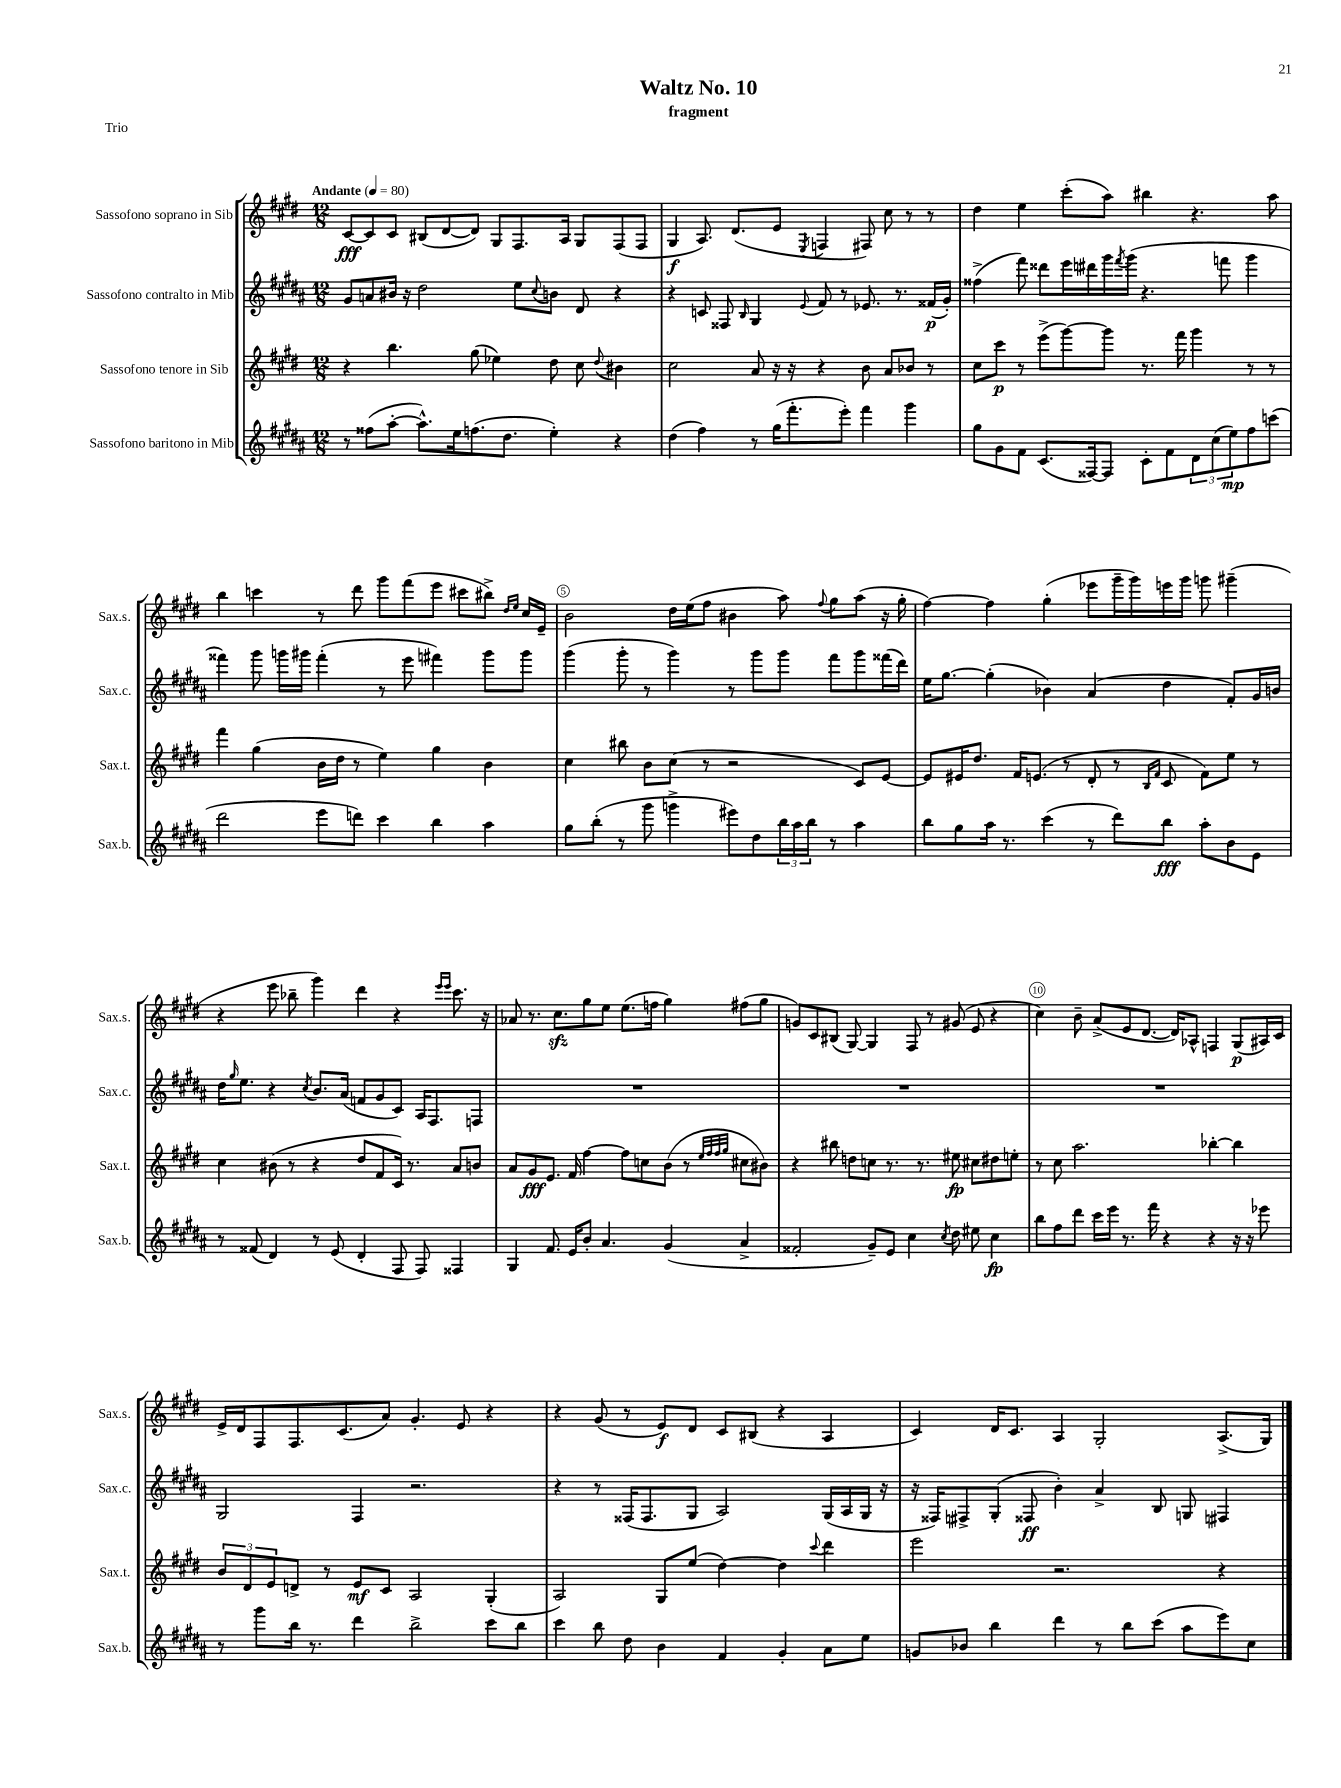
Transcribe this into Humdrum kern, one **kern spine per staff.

**kern	**kern	**kern	**kern
*staff4	*staff3	*staff2	*staff1
*clefG2	*clefG2	*clefG2	*clefG2
*k[f#c#g#d#a#]	*k[f#c#g#d#]	*k[f#c#g#d#a#]	*k[f#c#g#d#]
*M12/8	*M12/8	*M12/8	*M12/8
*MM80	*MM80	*MM80	*MM80
8r	4r	8g#	[8c#
(8ff##	.	8a	8c#]
[8aa#'	4.bb	16b#	8c#
.	.	16r	.
8.aa#^^])	.	2dd#	(8B#
.	.	.	[8d#
16ee	.	.	.
(8.ff	(8gg#	.	8d#])
.	4ee-)	.	8G#
8.dd#	.	.	.
.	.	8ee	8.F#
.	.	8qqcc#	.
4ee')	8dd#	8b	.
.	.	.	16A
.	8cc#	8d#	8G#
.	8qqdd#	.	.
4r	4b#	4r	(8F#
.	.	.	8F#
=	=	=	=
(4dd#	2cc#	4r	4G#
4ff#)	.	8c	8.A)
.	.	8F##	.
.	.	.	(8.d#
.	.	16qqB	.
8r	8a	4G#	.
(16gg#	16r	.	8e
8.fff#'	16r	.	.
.	.	8qqe	8qE
.	4r	8f#	4F
8eee')	.	8r	.
4fff#	8b	8.e-	8F#)
.	8a	.	8cc#
.	.	8.r	.
4ggg#	8b-	.	8r
.	8r	(16f##	8r
.	.	16g#')	.
=	=	=	=
8gg#	8cc#	(4ff##^	4dd#
8g#	8ccc#	.	.
8f#	8r	8fff#)	4ee
(8.c#	(8eee^	8ddd##	.
.	[8ggg#)	16eee	(8ccc#'
[16F##)	.	16ddd#	.
8F##]	8ggg#]	16ggg#	8aa)
.	.	8qfff#	.
.	.	(16ggg#	.
8c#'	8.r	4.r	4bb#
8f#	.	.	.
.	16fff#	.	.
12d#	4ggg#	.	4.r
(12cc#	.	.	.
.	.	8fff	.
12ee)	.	.	.
8ff#	8r	4ggg#	.
(8ccc	8r	.	8aa
=	=	=	=
2ddd#	4fff#	4fff##)	4bb
.	(4gg#	8ggg#	4ccc
.	.	16ggg	.
.	.	16ggg#	.
8eee	16b	(4fff##'	8r
.	16dd#	.	.
8ddd)	8r	.	8ddd#
4ccc#	4ee)	8r	8ggg#
.	.	8eee	(8fff#
4bb	4gg#	4fff#)	8eee
.	.	.	8ccc#
4aa#	4b	8ggg#	8bb#^)
.	.	.	16qqdd#
.	.	.	16qqee
.	.	8ggg#	16cc#
.	.	.	16e~
=	=	=	=
8gg#	4cc#	(4ggg#	2b
(8bb'	.	.	.
8r	8bb#	8ggg#'	.
8ggg#	8b	8r	.
4ggg^	(8cc#	4ggg#)	16dd#
.	.	.	(16ee
.	8r	.	8ff#
8eee#)	2r	8r	4b#
8dd#	.	8ggg#	.
24bb	.	8ggg#	8aa)
24aa#	.	.	.
24bb	.	.	.
.	.	.	8qqff#
8r	.	8fff#	8gg#
4aa#	8c#)	8ggg#	(8aa
.	[8e	(16fff##	16r
.	.	16ddd#)	16gg#'
=	=	=	=
8bb	8e]	16ee	[4ff#)
.	.	[8.gg#	.
8gg#	16e#	.	.
.	8.dd#	.	.
16aa#	.	(4gg#']	4ff#]
8.r	.	.	.
.	16f#	.	.
.	(8.e	.	.
(4ccc#	.	4b-)	(4gg#'
.	8r	.	.
8r	8d#'	(4a#	8eee-
8ddd#)	8r	.	16ggg#~
.	.	.	16ggg#)
.	16qqB	.	.
.	16qqf#	.	.
8bb	8c#	4dd#	16eee
.	.	.	16ggg#
8aa#'	8f#)	.	8ggg
8b	8ee	8f#')	(4ggg#~
8e	8r	16g#	.
.	.	16b	.
=	=	=	=
8r	4cc#	16dd#	4r
.	.	16qqgg#	.
.	.	8.ee	.
(8f##	.	.	.
4d#)	(8b#	4r	8eee
.	8r	.	8bb-~
.	.	8qcc#	.
8r	4r	8.b	4ggg#)
(8e	.	.	.
.	.	(16a#	.
4d#'	8dd#	8f	4ddd#
.	8f#	8g#	.
8F#	16c#)	8c#)	4r
.	8.r	.	.
8F#)	.	16A#	.
.	.	8.F#	.
.	.	.	16qqeee
.	.	.	16qqeee
4F##	8a	.	8.ccc#
.	8b	8F	.
.	.	.	16r
=	=	=	=
4G#	8a	1.r	8a-
.	8g#	.	8.r
8.f#	8.e	.	.
.	.	.	8.cc#
16e	16f#	.	.
8b'	[4ff#	.	8gg#
4.a#	.	.	8ee
.	8ff#]	.	(8.ee
.	8cc	.	.
.	.	.	16ff
(4g#	(8b	.	4gg#)
.	8r	.	.
.	32qqee	.	.
.	32qqff#	.	.
.	32qqff#	.	.
.	32qqgg#	.	.
4a#^	8cc#	.	(8ff#
.	8b#)	.	8gg#
=	=	=	=
2f##'	4r	1.r	8g)
.	.	.	8c#
.	8bb#	.	(8B#
.	8dd	.	[8G#)
8g#~)	8cc	.	4G#]
8e	8.r	.	.
4cc#	.	.	8F#
.	8.r	.	.
.	.	.	8r
8qcc#	.	.	.
8dd#	8ee#	.	(8g#
8ee#	8cc#	.	8e
4cc#	8dd#	.	4r
.	8ee'	.	.
=	=	=	=
8bb	8r	1.r	4cc#)
8ff#	8cc#	.	.
8ddd#	2.aa	.	8b~
16ccc#	.	.	(8a^
16eee	.	.	.
8.r	.	.	8e
.	.	.	[8.d#
16fff#	.	.	.
4r	.	.	.
.	.	.	16d#])
.	.	.	8A-^^
4r	[4bb-'	.	4F
16r	4bb-]	.	(8G#
16r	.	.	.
8eee-	.	.	16A#)
.	.	.	16c#
=	=	=	=
8r	12b	2G#	16e^
.	.	.	16d#
.	12d#	.	.
8ggg#	.	.	8F#
.	12e	.	.
16bb	8d^	.	8.F#
8.r	.	.	.
.	8r	.	.
.	.	.	(8.c#
4ddd#	8e	4F#	.
.	8c#	.	8a)
2bb^	2A	2.r	4.g#'
.	.	.	8e
8ccc#	(4G#'	.	4r
8bb	.	.	.
=	=	=	=
4ccc#	2A)	4r	4r
8bb	.	8r	(8g#
8dd#	.	(16F##	8r
.	.	8.F##	.
4b	8G#	.	8e)
.	(8ee	8G#	8d#
4f#	[4dd#)	2A#)	8c#
.	.	.	(8B#
4g#'	4dd#]	.	4r
.	8qqccc#	.	.
8a#	4ddd#	(16G#	4A
.	.	16A#	.
8ee	.	16G#	.
.	.	16r	.
=	=	=	=
8g	2eee	16r	4c#)
.	.	16F##)	.
8b-	.	8F#^	.
4bb	.	(8G#'	16d#
.	.	.	8.c#
.	.	8F##	.
4ddd#	2.r	4b')	4A
8r	.	4a#^	2G#'
8bb	.	.	.
(8ccc#	.	8B	.
8aa#	.	8G	.
8eee)	4r	4F#	(8.A^
8cc#	.	.	.
.	.	.	16G#)
==	==	==	==
*-	*-	*-	*-
